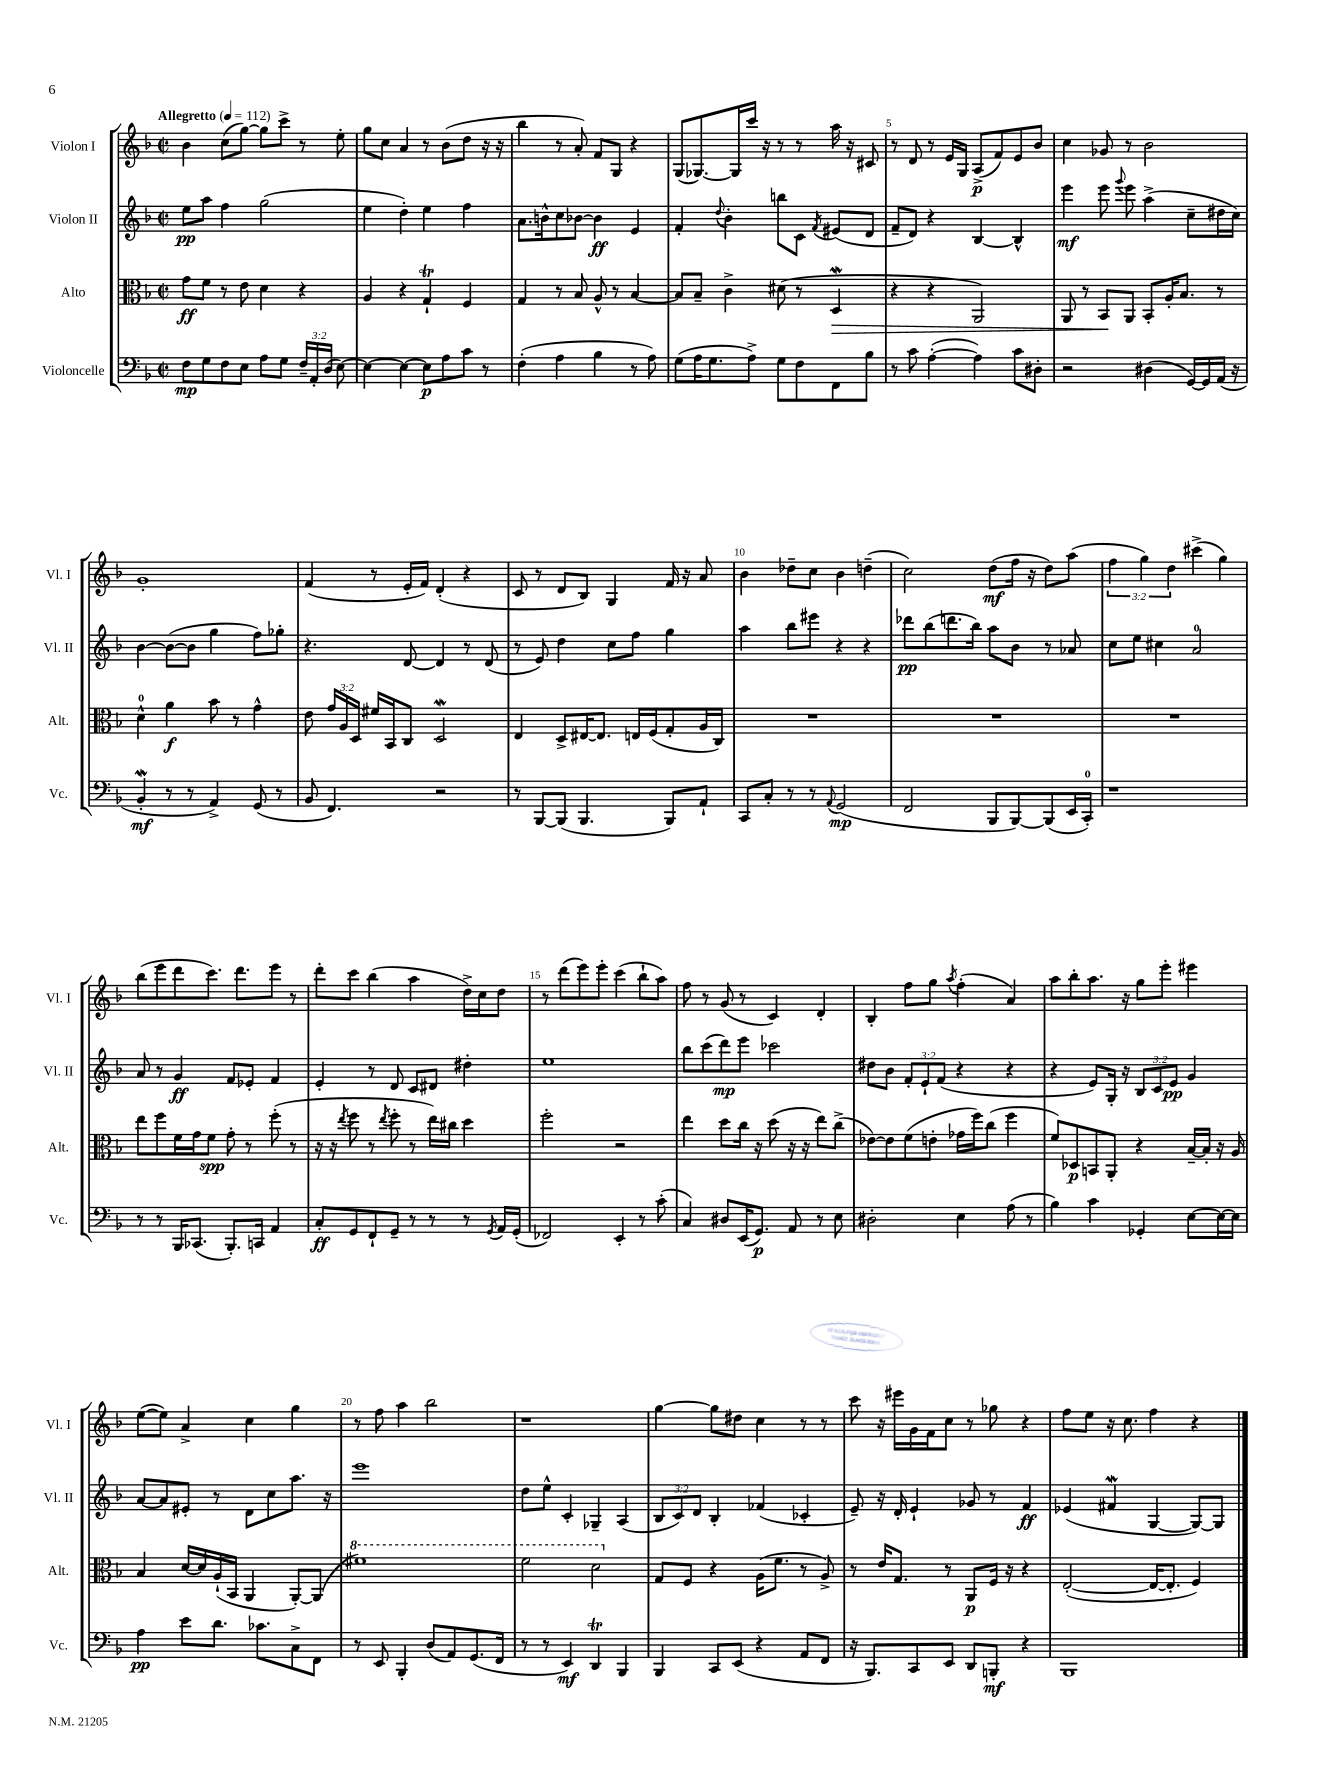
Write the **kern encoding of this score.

**kern	**dynam	**kern	**dynam	**kern	**dynam	**kern	**dynam
*part4	*part4	*part3	*part3	*part2	*part2	*part1	*part1
*staff4	*staff4	*staff3	*staff3	*staff2	*staff2	*staff1	*staff1
*I"Violoncelle	*	*I"Alto	*	*I"Violon II	*	*I"Violon I	*
*I'Vc.	*	*I'Alt.	*	*I'Vl. II	*	*I'Vl. I	*
*clefF4	*	*clefC3	*	*clefG2	*	*clefG2	*
*k[b-]	*	*k[b-]	*	*k[b-]	*	*k[b-]	*
*M2/2	*	*M2/2	*	*M2/2	*	*M2/2	*
*met(c|)	*	*met(c|)	*	*met(c|)	*	*met(c|)	*
*MM112	*	*MM112	*	*MM112	*	*MM112	*
=1	=1	=1	=1	=1	=1	=1	=1
!	!	!	!	!	!	!LO:TX:a:B:t=Allegretto	!
8F\L	mp	8g\L	ff	8ee\L	pp	4b-\	.
8G\	.	8f\J	.	8aa\J	.	.	.
8F\	.	8r	.	4ff\	.	(8cc\L	.
8E\J	.	8e\	.	.	.	[8gg\J)	.
8A\L	.	4d\	.	(2gg\	.	8gg\L]	.
8G\J	.	.	.	.	.	8ccc^\J	.
24F~/LL	.	4r	.	.	.	8r	.
24AA'/	.	.	.	.	.	.	.
(24D/JJ	.	.	.	.	.	.	.
[8E\)	.	.	.	.	.	8ee'\	.
=2	=2	=2	=2	=2	=2	=2	=2
4E\_	.	4A/	.	4ee\	.	8gg\L	.
.	.	.	.	.	.	8cc\J	.
4E\_	.	4r	.	4dd'\)	.	4a/	.
8E\L]	p	4GT`/	.	4ee\	.	8r	.
8A\	.	.	.	.	.	(8b-\L	.
8c\J	.	4F/	.	4ff\	.	8dd\J	.
8r	.	.	.	.	.	16r	.
.	.	.	.	.	.	16r	.
=3	=3	=3	=3	=3	=3	=3	=3
(4F'\	.	4G/	.	8.a\L	.	4bb-\	.
.	.	.	.	16bn^^\k	.	.	.
4A\	.	8r	.	8cc\	.	8r	.
.	.	8B-/	.	[8b-X\J	.	8a'/)	.
4B-\	.	8A^^/	.	4b-\]	ff	8f/L	.
.	.	8r	.	.	.	8G/J	.
8r	.	[4B-/	.	4e/	.	4r	.
8A\)	.	.	.	.	.	.	.
=4	=4	=4	=4	=4	=4	=4	=4
(8G\L	.	8B-/L]	.	4f'/	.	(8G/L	.
16A\K	.	8B-~/J	.	.	.	[8.G-X/)	.
8.G\	.	.	.	.	.	.	.
.	.	.	.	8qqdd/	.	.	.
.	.	4c^\	.	4b-'\	.	.	.
.	.	.	.	.	.	16G-/L]	.
8A^\J)	.	.	.	.	.	16ccc/JJ	.
.	.	.	.	.	.	16r	.
8G\L	.	(8d#X\	.	8bbn\L	.	8r	.
8F\	.	8r	.	8c\J	.	8r	.
.	.	.	.	8qf/	.	.	.
!	!	!	!LO:HP:b	!	!	!	!
8FF\	.	4DW/	>	(8e#X/L	.	16aa\	.
.	.	.	.	.	.	16r	.
8B-\J	.	.	.	8d/J	.	8c#X/	.
=5	=5	=5	=5	=5	=5	=5	=5
8r	.	4r	.	8f~/L	.	8r	.
8c\	.	.	.	8d/J)	.	8d/	.
([4A'\	.	4r	.	4r	.	8r	.
.	.	.	.	.	.	16e/LL	.
.	.	.	.	.	.	16G/JJ	.
4A\])	.	2AA/)	.	[4B-/	.	(8A^/L	p
.	.	.	.	.	.	8f/)	.
8c\L	.	.	.	4B-^^/]	.	8e/	.
8D#X'\J	.	.	.	.	.	8b-/J	.
=6	=6	=6	=6	=6	=6	=6	=6
2r	.	8AA/	.	4eee\	mf	4cc\	.
.	.	8r	.	.	.	.	.
.	.	8BB-/L	.	8eee\	.	8g-X/	.
.	.	.	.	8qqggg/	.	.	.
.	.	8AA/J	]	8eee\	.	8r	.
(4D#X\	.	8BB-'/L	.	(4aa^\	.	2b-\	.
.	.	16A'/K	.	.	.	.	.
.	.	8.B-/J	.	.	.	.	.
[16GG/LL)	.	.	.	8cc~\L	.	.	.
16GG/]	.	.	.	.	.	.	.
(16AA/JJ	.	8r	.	16dd#X\L	.	.	.
16r	.	.	.	16cc\JJ)	.	.	.
!!LO:LB:g=z
=7	=7	=7	=7	=7	=7	=7	=7
4BB-w'/	mf	4d^^\	.	[4b-\	.	1g'	.
8r	.	4a\	f	(8b-\L_	.	.	.
8r	.	.	.	8b-\J]	.	.	.
4AA^/)	.	8b-\	.	4gg\	.	.	.
.	.	8r	.	.	.	.	.
(8GG/	.	4g^^\	.	8ff\L)	.	.	.
8r	.	.	.	8gg-X'\J	.	.	.
=8	=8	=8	=8	=8	=8	=8	=8
8BB-/	.	8e\	.	4.r	.	(4f/	.
4.FF/)	.	24g/LL	.	.	.	.	.
.	.	24A/	.	.	.	.	.
.	.	24D/JJ	.	.	.	.	.
.	.	16f#X/LL	.	.	.	8r	.
.	.	16BB-/J	.	.	.	.	.
.	.	8C/J	.	[8d/	.	16e'/LL	.
.	.	.	.	.	.	16f/JJ)	.
2r	.	2DW/	.	4d/]	.	(4d'/	.
.	.	.	.	8r	.	4r	.
.	.	.	.	(8d/	.	.	.
=9	=9	=9	=9	=9	=9	=9	=9
8r	.	4E/	.	8r	.	8c/	.
[8BBB-/L	.	.	.	8e/)	.	8r	.
(8BBB-/J]	.	8D^/L	.	4dd\	.	8d/L	.
4.BBB-/	.	[16E#X/K	.	.	.	8B-/J)	.
.	.	8.E#/J]	.	.	.	.	.
.	.	.	.	8cc\L	.	4G/	.
.	.	16En/LL	.	8ff\J	.	.	.
.	.	(16F/J	.	.	.	.	.
8BBB-/L)	.	8G'/	.	4gg\	.	16f/	.
.	.	.	.	.	.	16r	.
8AA`/J	.	16A/L	.	.	.	8a/	.
.	.	16C/JJ)	.	.	.	.	.
=10	=10	=10	=10	=10	=10	=10	=10
8CC/L	.	1r	.	4aa\	.	4b-\	.
8C'/J	.	.	.	.	.	.	.
8r	.	.	.	8bb-\L	.	8dd-X~\L	.
8r	.	.	.	8eee#X\J	.	8cc\J	.
8qqAA/	.	.	.	.	.	.	.
(2GG/	mp	.	.	4r	.	4b-\	.
.	.	.	.	4r	.	(4ddn~\	.
=11	=11	=11	=11	=11	=11	=11	=11
2FF/	.	1r	.	8ddd-X\L	pp	2cc\)	.
.	.	.	.	(8bb-\	.	.	.
.	.	.	.	8.dddn\	.	.	.
.	.	.	.	16bb-\Jk)	.	.	.
8BBB-/L	.	.	.	8aa\L	.	(8dd\L	mf
[8BBB-/)	.	.	.	8b-\J	.	16ff\Jk	.
.	.	.	.	.	.	16r	.
(8BBB-/]	.	.	.	8r	.	8dd\L)	.
16EE/L	.	.	.	8a-X/	.	(8aa\J	.
16CC'/JJ)	.	.	.	.	.	.	.
=12	=12	=12	=12	=12	=12	=12	=12
1r	.	1r	.	8cc\L	.	6ff\	.
.	.	.	.	8ee\J	.	.	.
.	.	.	.	.	.	6gg\)	.
.	.	.	.	4cc#X\	.	.	.
.	.	.	.	.	.	6dd\	.
.	.	.	.	2a/	.	(4ccc#X^\	.
.	.	.	.	.	.	4gg\)	.
!!LO:LB:g=z
=13	=13	=13	=13	=13	=13	=13	=13
8r	.	8ee\L	.	8a/	.	(8bb-\L	.
8r	.	8ff\	.	8r	.	8eee\	.
16BBB-/KL	.	16f\L	.	4g/	ff	8ddd\	.
(8.CC-X/J	.	16g\J	.	.	.	.	.
.	.	8f\J	spp	.	.	8.ccc\J)	.
8.BBB-'/L)	.	8g'\	.	8f/L	.	.	.
.	.	.	.	.	.	8.ddd\L	.
.	.	8r	.	8e-X'/J	.	.	.
16CCn/Jk	.	.	.	.	.	.	.
4AA/	.	(8ff'\	.	4f/	.	8eee\J	.
.	.	8r	.	.	.	8r	.
=14	=14	=14	=14	=14	=14	=14	=14
8C'/L	ff	16r	.	4e'/	.	8ddd'\L	.
.	.	16r	.	.	.	.	.
.	.	8qee/	.	.	.	.	.
8GG/	.	8ff\	.	.	.	8ccc\J	.
8FF`/	.	8r	.	8r	.	(4bb-\	.
.	.	8qee/	.	.	.	.	.
8GG~/J	.	8ff'\	.	8d/	.	.	.
8r	.	8r	.	8c/L	.	4aa\	.
8r	.	16ee\LL)	.	8d#X/J	.	.	.
.	.	16cc#X\JJ	.	.	.	.	.
8r	.	4dd\	.	4dd#X'\	.	16dd^\LL)	.
.	.	.	.	.	.	16cc\J	.
8qGG/	.	.	.	.	.	.	.
16AA/LL	.	.	.	.	.	8dd\J	.
(16GG'/JJ	.	.	.	.	.	.	.
=15	=15	=15	=15	=15	=15	=15	=15
2FF-X/)	.	2ff'\	.	1ee	.	8r	.
.	.	.	.	.	.	(8ddd\L	.
.	.	.	.	.	.	8eee\)	.
.	.	.	.	.	.	8eee'\J	.
4EE'/	.	2r	.	.	.	(4ccc\	.
8r	.	.	.	.	.	8bb-`\L	.
(8c'\	.	.	.	.	.	8aa\J)	.
=16	=16	=16	=16	=16	=16	=16	=16
4C/)	.	4ee\	.	8bb-\L	.	8ff\	.
.	.	.	.	(8ccc\	.	8r	.
8D#X/L	.	8dd\L	.	8ddd\)	mp	(8g/	.
(16EE/K	.	16cc\Jk	.	8eee\J	.	8r	.
8.GG/J)	p	16r	.	.	.	.	.
.	.	(8dd\	.	2ccc-X\	.	4c/)	.
8AA/	.	16r	.	.	.	.	.
.	.	16r	.	.	.	.	.
8r	.	8ee\L)	.	.	.	4d'/	.
8E\	.	(8cc^\J	.	.	.	.	.
=17	=17	=17	=17	=17	=17	=17	=17
2D#X'\	.	[8e-X\L)	.	8dd#X\L	.	4B-'/	.
.	.	8e-\]	.	8b-\J	.	.	.
.	.	(8f\	.	12f'/L	.	8ff\L	.
.	.	.	.	12e`/	.	.	.
.	.	8en'\J	.	.	.	8gg\J	.
.	.	.	.	(12f/J	.	.	.
.	.	.	.	.	.	8qaa/	.
4E\	.	16g-X\LL	.	4r	.	(4ff'\	.
.	.	16ff\J)	.	.	.	.	.
.	.	(8cc\J	.	.	.	.	.
(8A\	.	4ff\	.	4r	.	4a/)	.
8r	.	.	.	.	.	.	.
=18	=18	=18	=18	=18	=18	=18	=18
4B-\)	.	8f/L)	.	4r	.	8aa\L	.
.	.	8D-X/	p	.	.	8bb-'\	.
4c\	.	8BBn/	.	8e/L)	.	8.aa\J	.
.	.	8AA'/J	.	16G'/Jk	.	.	.
.	.	.	.	16r	.	16r	.
4GG-X'/	.	4r	.	12B-/L	.	8gg\L	.
.	.	.	.	12c/	.	.	.
.	.	.	.	.	.	8eee'\J	.
.	.	.	.	12e/J	pp	.	.
[8E\L	.	[16B-~/LL	.	4g/	.	4eee#X\	.
.	.	16B-'/JJ]	.	.	.	.	.
16E\L_	.	16r	.	.	.	.	.
16E\JJ]	.	16A/	.	.	.	.	.
!!LO:LB:g=z
=19	=19	=19	=19	=19	=19	=19	=19
4A\	pp	4B-/	.	[8a/L	.	([8ee\L	.
.	.	.	.	8a/]	.	8ee\J])	.
8e\L	.	[16d/LL	.	8e#X'/J	.	4a^/	.
.	.	16d/]	.	.	.	.	.
8.d\J	.	(16A`/	.	8r	.	.	.
.	.	16BB-/JJ	.	.	.	.	.
.	.	4AA/	.	8d\L	.	4cc\	.
8.c-X\L	.	.	.	.	.	.	.
.	.	.	.	8cc\	.	.	.
8C^\	.	[8AA'/L)	.	8.aa\J	.	4gg\	.
8FF\J	.	(8AA/J]	.	.	.	.	.
.	.	.	.	16r	.	.	.
=20	=20	=20	=20	=20	=20	=20	=20
*	*	*8va	*	*	*	*	*
8r	.	1ff#X)	.	1eee	.	8r	.
8EE/	.	.	.	.	.	8ff\	.
4BBB-'/	.	.	.	.	.	4aa\	.
(8D/L	.	.	.	.	.	2bb-\	.
8AA/)	.	.	.	.	.	.	.
(8.GG/	.	.	.	.	.	.	.
16FF/Jk	.	.	.	.	.	.	.
=21	=21	=21	=21	=21	=21	=21	=21
8r	.	2ff\	.	8dd\L	.	1r	.
8r	.	.	.	8ee^^\J	.	.	.
4EE/)	mf	.	.	4c'/	.	.	.
4DDT/	.	2dd\	.	4G-X~/	.	.	.
4BBB-/	.	.	.	(4A/	.	.	.
=22	=22	=22	=22	=22	=22	=22	=22
*	*	*X8va	*	*	*	*	*
4BBB-/	.	8G/L	.	12B-/L	.	[4gg\	.
.	.	.	.	12c/)	.	.	.
.	.	8F/J	.	.	.	.	.
.	.	.	.	12d/J	.	.	.
8CC/L	.	4r	.	4B-'/	.	8gg\L]	.
(8EE/J	.	.	.	.	.	8dd#X\J	.
4r	.	(16A\KL	.	(4f-X/	.	4cc\	.
.	.	8.f\J	.	.	.	.	.
8AA/L	.	8r	.	4c-X'/	.	8r	.
8FF/J	.	8A^/)	.	.	.	8r	.
=23	=23	=23	=23	=23	=23	=23	=23
16r	.	8r	.	8e~/)	.	8ccc\	.
8.BBB-/L)	.	.	.	.	.	.	.
.	.	16e/KL	.	16r	.	16r	.
.	.	8.G/J	.	16d'/	.	16eee#X\LL	.
8CC/	.	.	.	4e`/	.	16g\	.
.	.	.	.	.	.	16f\J	.
8EE/J	.	8r	.	.	.	8cc\J	.
8DD/L	.	8AA/L	p	8g-X/	.	8r	.
8BBBn'/J	mf	16F/Jk	.	8r	.	8gg-X\	.
.	.	16r	.	.	.	.	.
4r	.	4r	.	4f/	ff	4r	.
=24	=24	=24	=24	=24	=24	=24	=24
1BBB-	.	([2E'/	.	(4e-X/	.	8ff\L	.
.	.	.	.	.	.	8ee\J	.
.	.	.	.	4f#XW/	.	16r	.
.	.	.	.	.	.	8.cc\	.
.	.	16E/KL_	.	[4G/	.	4ff\	.
.	.	8.E'/J]	.	.	.	.	.
.	.	4F/)	.	8G/L_)	.	4r	.
.	.	.	.	8G/J]	.	.	.
==	==	==	==	==	==	==	==
*-	*-	*-	*-	*-	*-	*-	*-
